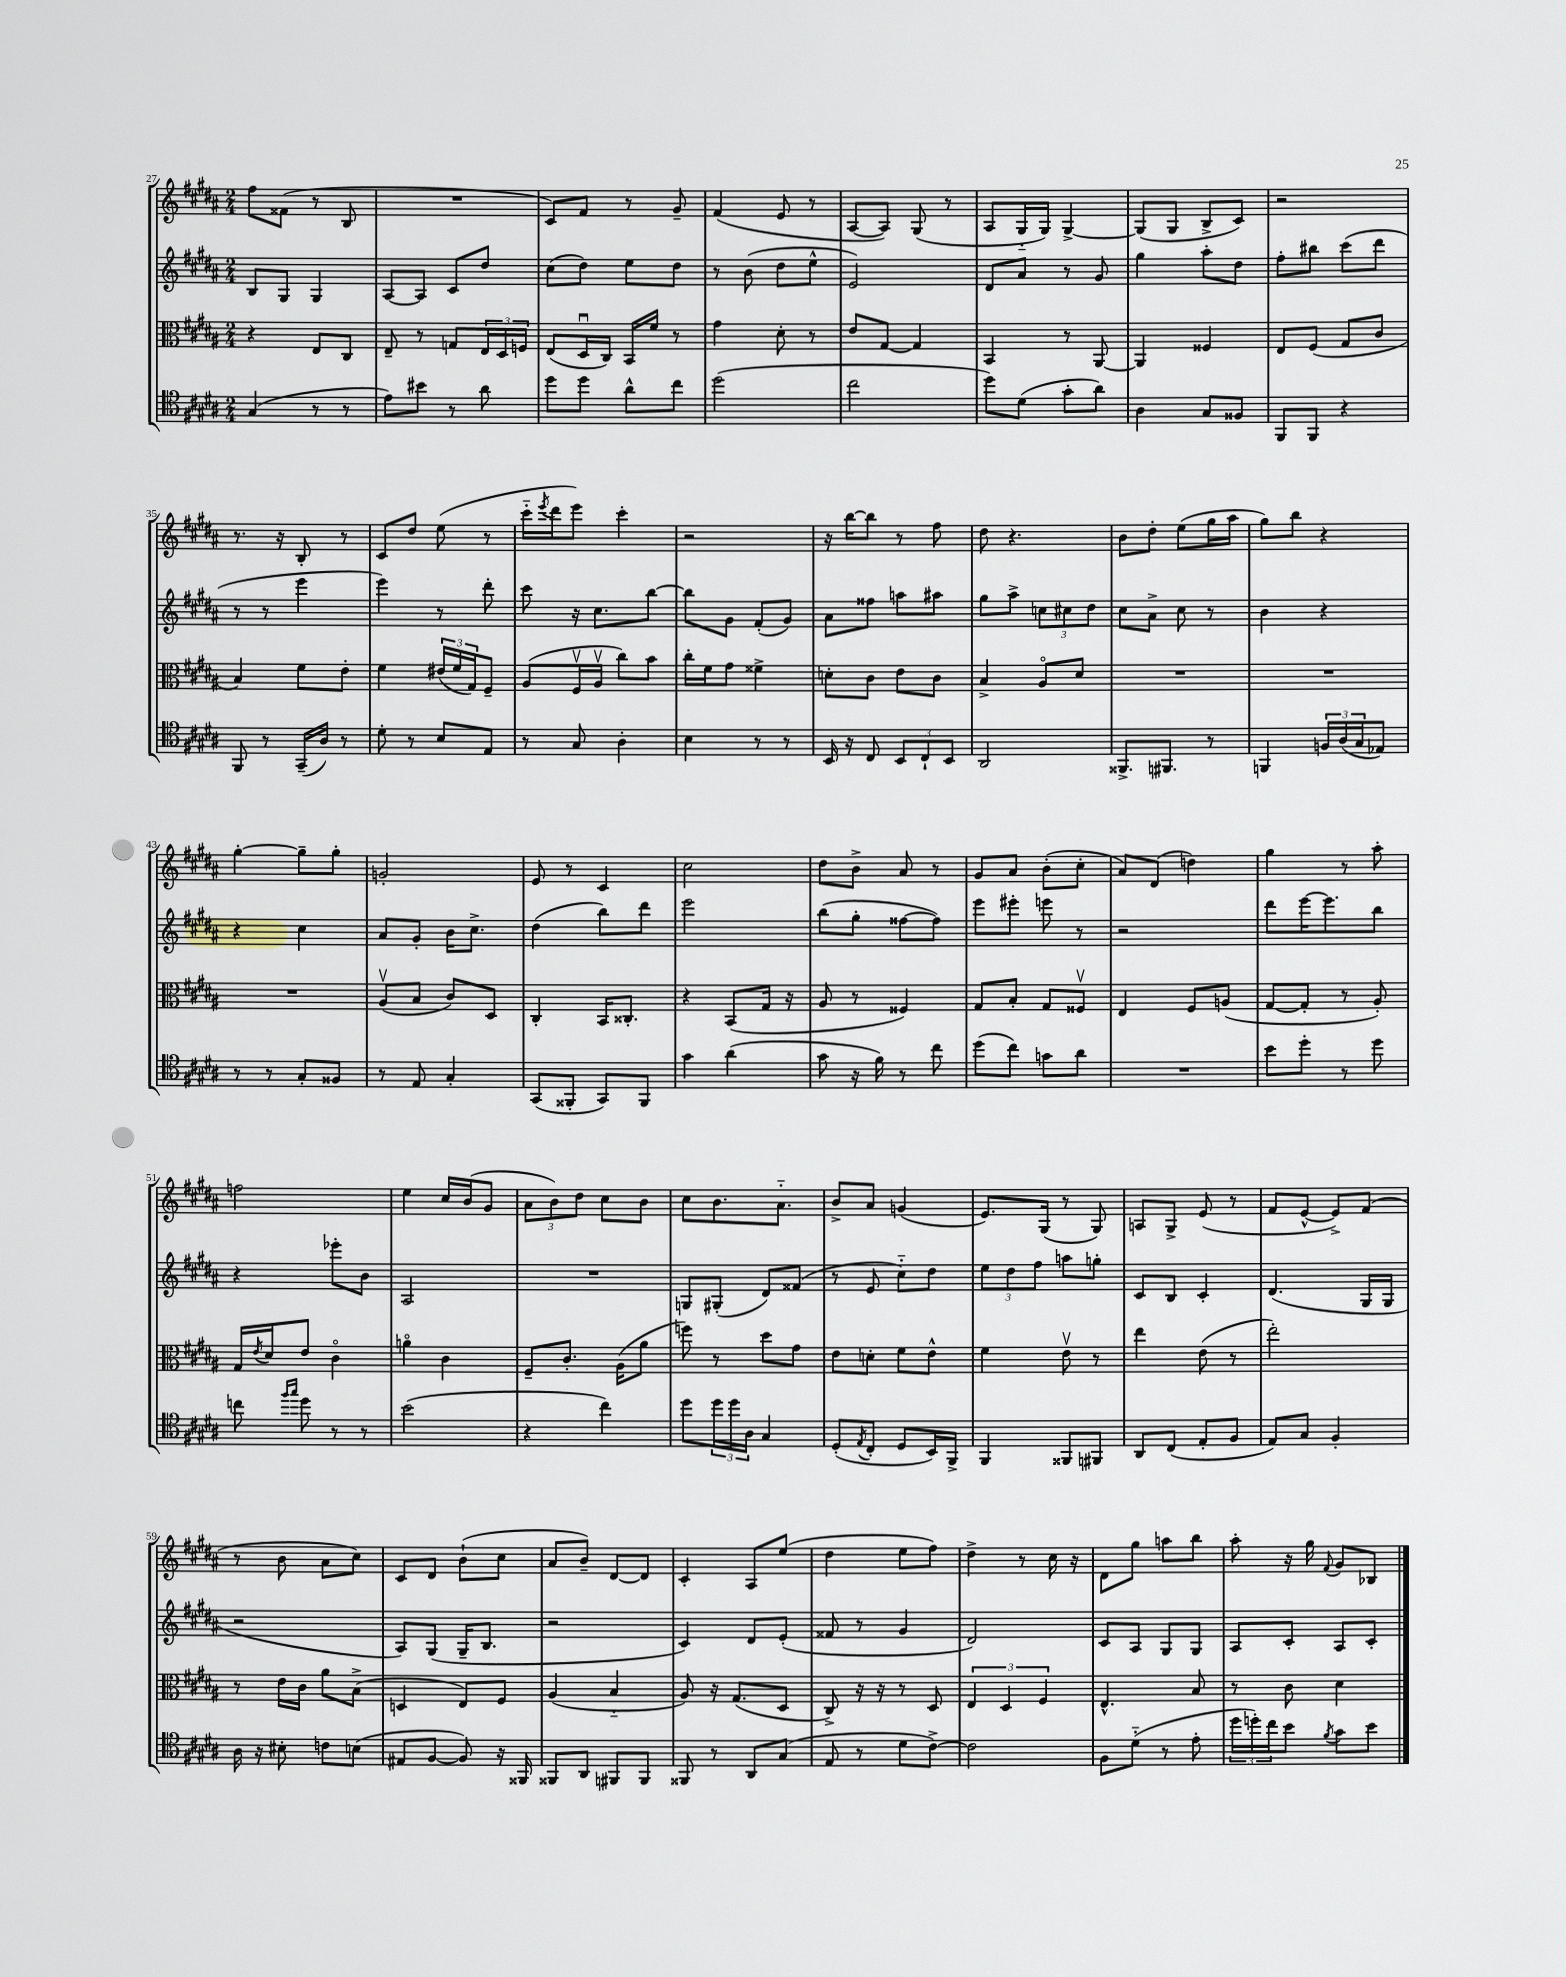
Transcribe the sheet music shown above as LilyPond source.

<<
\new StaffGroup <<
\new Staff = "s0" {
    \clef treble \key b \major \numericTimeSignature \time 2/4
    fis''8 fisis'8( r8 b8 |
    R2 |
    cis'8) fis'8 r8 gis'8-- |
    fis'4( e'8 r8 |
    ais8~ ais8) gis8( r8 |
    ais8 gis16-_ gis16) gis4~-> |
    gis8( gis8 b8-> cis'8) |
    r2 |
    r8. r16 b8-. r8 |
    cis'8 dis''8 e''8( r8 |
    cis'''16-_ \acciaccatura { e'''8 } dis'''16 e'''8) cis'''4-. |
    r2 |
    r16 b''16~ b''8 r8 fis''8 |
    dis''8 r4. |
    b'8 dis''8-. e''8( gis''16 ais''16 |
    gis''8) b''8 r4 |
    gis''4~-. gis''8-- gis''8-. |
    g'2-. |
    e'8 r8 cis'4 |
    cis''2 |
    dis''8 b'8-> ais'8 r8 |
    gis'8 ais'8 b'8-.( cis''8-. |
    ais'8) dis'8( d''4) |
    gis''4 r8 ais''8-. |
    f''2 |
    e''4 cis''16 b'16( gis'8 |
    \tuplet 3/2 { ais'8 b'8) dis''8 } cis''8 b'8 |
    cis''8 b'8. ais'8.-_ |
    b'8-> ais'8 g'4( |
    e'8.) gis16( r8 gis8) |
    a8 gis8-> e'8( r8 |
    fis'8 e'8~-^ e'8->) fis'8( |
    r8 b'8 ais'8 cis''8) |
    cis'8 dis'8 b'8-!( cis''8 |
    ais'8 b'8--) dis'8~ dis'8 |
    cis'4-. ais8 e''8( |
    dis''4 e''8 fis''8) |
    dis''4-> r8 cis''16 r16 |
    dis'8 gis''8 a''8 b''8 |
    ais''8-. r16 gis''16 \appoggiatura { fis'8 } gis'8 bes8 \bar "|." |
}
\new Staff = "s1" {
    \clef treble \key b \major \numericTimeSignature \time 2/4
    b8 gis8 gis4 |
    ais8~ ais8 cis'8 dis''8 |
    cis''8( dis''8) e''8 dis''8 |
    r8 b'8( dis''8 e''8-^ |
    e'2) |
    dis'8 ais'8 r8 gis'8 |
    gis''4 ais''8-. dis''8 |
    fis''8-. bis''8 cis'''8( dis'''8 |
    r8 r8 e'''4 |
    e'''4) r8 dis'''8-. |
    cis'''8 r16 cis''8. b''8~ |
    b''8 gis'8 fis'8-.( gis'8) |
    ais'8 fisis''8 a''8 ais''8 |
    gis''8 ais''8-> \tuplet 3/2 { c''8 cis''8 dis''8 } |
    cis''8 ais'8-> cis''8 r8 |
    b'4 r4 |
    r4 cis''4 |
    ais'8 gis'8-. b'16 cis''8.-> |
    dis''4( b''8) dis'''8 |
    e'''2 |
    b''8( gis''8-. fisis''8~ fisis''8) |
    e'''8 eis'''8-. e'''8 r8 |
    r2 |
    dis'''8 e'''16~ e'''8. b''8 |
    r4 ees'''8-. b'8 |
    ais2 |
    R2 |
    g8 gis8-.( dis'8) fisis'8( |
    r8 e'8 cis''8-_) dis''8 |
    \tuplet 3/2 { e''8 dis''8 fis''8 } a''8 g''8-. |
    cis'8 b8 cis'4-. |
    dis'4.( gis16 gis16 |
    r2 |
    ais8) gis8( gis16-- b8. |
    r2 |
    cis'4) dis'8 e'8-.( |
    fisis'8 r8 gis'4 |
    dis'2) |
    cis'8 ais8 gis8 gis8 |
    ais8 cis'8-. ais8 cis'8-. \bar "|." |
}
\new Staff = "s2" {
    \clef alto \key b \major \numericTimeSignature \time 2/4
    r4 e8 cis8 |
    e8-- r8 g8 \tuplet 3/2 { e16 dis16 f16 } |
    e8( dis16\downbow cis16) b,16 fis'16 r8 |
    gis'4 dis'8-. r8 |
    e'8 gis8~ gis4 |
    b,4 r8 ais,8~ |
    ais,4 fisis4 |
    e8 fis8( gis8 cis'8 |
    b4) fis'8 e'8-. |
    fis'4 \tuplet 3/2 { eis'16( fis'16 gis16) } fis8-- |
    ais8( fis16\upbow ais16\upbow cis''8) b'8 |
    cis''16-. fis'16 gis'8 fisis'4-> |
    d'8-. cis'8 e'8 cis'8 |
    b4-> ais8\flageolet dis'8 |
    R2 |
    R2 |
    R2 |
    ais8\upbow( b8 cis'8) dis8 |
    cis4-. b,16 cisis8.-. |
    r4 b,8( gis16 r16 |
    ais8 r8 fisis4) |
    gis8 b8-. gis8 fisis8\upbow |
    e4 fis8 a8( |
    gis8~ gis8-. r8 ais8-.) |
    gis16 \acciaccatura { e'8 } dis'16 e'8 cis'4\flageolet |
    a'4\flageolet cis'4 |
    fis8-- cis'8.-. ais16( ais'8 |
    f''8) r8 dis''8 gis'8 |
    e'8 d'8-. fis'8 e'8-^ |
    fis'4 e'8\upbow r8 |
    e''4 e'8( r8 |
    e''2-.) |
    r8 e'16 cis'16 ais'8 b8->( |
    d4 e8) fis8 |
    ais4( b4-_ |
    ais8) r16 gis8.( dis8 |
    cis8->) r16 r16 r8 dis8 |
    \tuplet 3/2 { e4 dis4 fis4 } |
    e4.-^ b8 |
    r8 cis'8 dis'4 \bar "|." |
}
\new Staff = "s3" {
    \clef tenor \key b \major \numericTimeSignature \time 2/4
    gis4( r8 r8 |
    e'8) bis'8 r8 ais'8 |
    dis''8 dis''8 ais'8-^ cis''8 |
    dis''2( |
    cis''2 |
    dis''8) dis'8( gis'8-. ais'8) |
    ais4 gis8 fisis8 |
    fis,8 fis,8 r4 |
    fis,8 r8 gis,16--( ais16) r8 |
    dis'8-. r8 b8 e8 |
    r8 gis8 ais4-. |
    b4 r8 r8 |
    b,16 r16 cis8 \tuplet 3/2 { b,8 cis8-! b,8 } |
    ais,2 |
    fisis,8.-> fis,8. r8 |
    f,4 \tuplet 3/2 { f16 ais16( gis16 } ees8) |
    r8 r8 gis8-. fisis8 |
    r8 e8 gis4-. |
    gis,8( fisis,8-. gis,8) fisis,8 |
    gis'4 ais'4( |
    gis'8 r16 fis'16) r8 cis''8 |
    dis''8( cis''8) g'8 ais'8 |
    R2 |
    b'8 dis''8-. r8 dis''8 |
    c''8 \grace { fis''16 gis''16 } dis''8 r8 r8 |
    b'2( |
    r4 cis''4) |
    dis''8 \tuplet 3/2 { dis''16 dis''16 ais16 } gis4 |
    dis8-.( \acciaccatura { e8 } cis8-. dis8 b,16) fis,16-> |
    fis,4 fisis,8 fis,8 |
    ais,8 cis8( e8-. fis8 |
    e8) gis8 fis4-. |
    ais16 r16 bis8-. c'8 b8( |
    eis8 fis8~ fis8) r16 fisis,16 |
    fisis,8 ais,8 fis,8 fis,8 |
    fisis,8 r8 ais,8 gis8( |
    e8 r8 dis'8 cis'8~->) |
    cis'2 |
    fis8 dis'8-_( r8 e'8-. |
    \tuplet 3/2 { dis''16 d''16-.) cis''16 } b'8 \acciaccatura { fis'8 } gis'8 b'8 \bar "|." |
}
>>
>>
\layout { \context { \Score currentBarNumber = #27 } }
